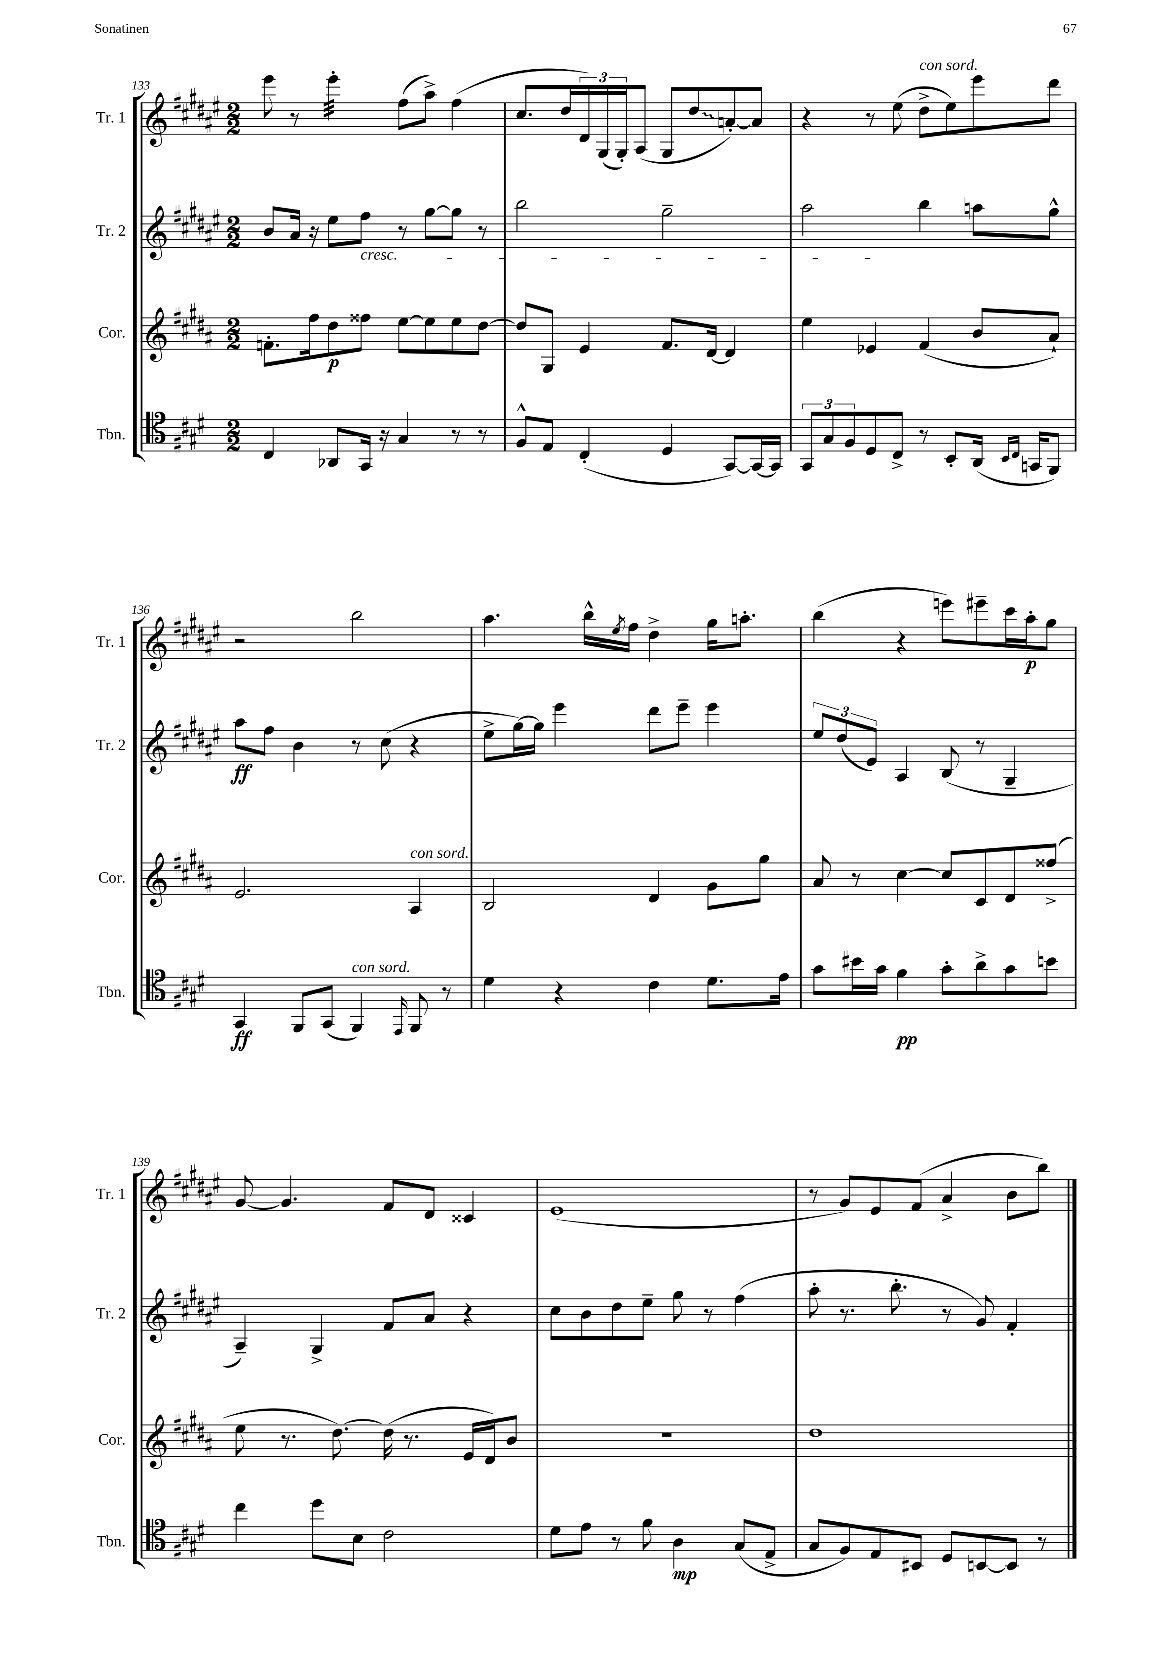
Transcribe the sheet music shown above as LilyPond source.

<<
\new StaffGroup <<
\new Staff = "s0" \with { instrumentName = "Tr. 1" shortInstrumentName = "Tr. 1" } {
    \clef treble \key fis \major \numericTimeSignature \time 2/2
    eis'''8 r8 eis'''4:32-. fis''8( ais''8->) fis''4( |
    cis''8. dis''16 \tuplet 3/2 { dis'16) gis16( gis16-.) } ais8( gis8 \once \override Glissando.style = #'zigzag dis''8\glissando a'8~-.) a'8 |
    r4 r8 eis''8( dis''8->^\markup { \italic "con sord." } eis''8) eis'''8 dis'''8 |
    r2 b''2 |
    ais''4. b''16-^ \acciaccatura { eis''8 } fis''16 dis''4-> gis''16 a''8.-. |
    b''4( r4 e'''8) eis'''8-- cis'''16 ais''16-.\p gis''8 |
    gis'8~ gis'4. fis'8 dis'8 cisis'4 |
    eis'1( |
    r8 gis'8) eis'8 fis'8( ais'4-> b'8 b''8) \bar "|." |
}
\new Staff = "s1" \with { instrumentName = "Tr. 2" shortInstrumentName = "Tr. 2" } {
    \clef treble \key fis \major \numericTimeSignature \time 2/2
    b'8 ais'16 r16 eis''8 fis''8\cresc r8 gis''8~ gis''8 r8 |
    b''2 gis''2-- |
    ais''2\! b''4 a''8 gis''8-^ |
    ais''8\ff fis''8 b'4 r8 cis''8( r4 |
    eis''8-> gis''16~) gis''16 eis'''4 dis'''8 eis'''8-- eis'''4 |
    \tuplet 3/2 { eis''8 dis''8( eis'8) } ais4 b8( r8 gis4-- |
    ais4--) gis4-> fis'8 ais'8 r4 |
    cis''8 b'8 dis''8 eis''8-- gis''8 r8 fis''4( |
    ais''8-. r8. b''8.-. r8 gis'8) fis'4-. \bar "|." |
}
\new Staff = "s2" \with { instrumentName = "Cor." shortInstrumentName = "Cor." } {
    \clef treble \key b \major \numericTimeSignature \time 2/2
    f'8.-. fis''16 dis''8\p fisis''8 e''8~ e''8 e''8 dis''8~ |
    dis''8 gis8 e'4 fis'8. dis'16~ dis'4 |
    e''4 ees'4 fis'4( b'8 ais'8-!) |
    e'2. ais4^\markup { \italic "con sord." } |
    b2 dis'4 gis'8 gis''8 |
    ais'8 r8 cis''4~ cis''8 cis'8 dis'8 fisis''8->( |
    e''8 r8. dis''8.~) dis''16( r8. e'16 dis'16) b'8 |
    R1 |
    dis''1 \bar "|." |
}
\new Staff = "s3" \with { instrumentName = "Tbn." shortInstrumentName = "Tbn." } {
    \clef tenor \key e \major \numericTimeSignature \time 2/2
    cis4 aes,8 gis,16 r16 gis4 r8 r8 |
    fis8-^ e8 cis4-.( dis4 gis,8~) gis,16~ gis,16 |
    \tuplet 3/2 { gis,8 gis8 fis8 } dis8 cis8-> r8 b,8-. a,16( \grace { b,16 cis16 } g,16 fis,8) |
    gis,4\ff fis,8 gis,8( fis,4^\markup { \italic "con sord." }) \grace { e,16 } fis,8 r8 |
    dis'4 r4 cis'4 dis'8. e'16 |
    gis'8 bis'16 gis'16 fis'4\pp gis'8-. a'8-> gis'8 b'8 |
    cis''4 dis''8 b8 cis'2 |
    dis'8 e'8 r8 fis'8 a4\mp gis8( e8-> |
    gis8 fis8) e8 bis,8 dis8 b,8~ b,8 r8 \bar "|." |
}
>>
>>
\layout { \context { \Score currentBarNumber = #133 } }
